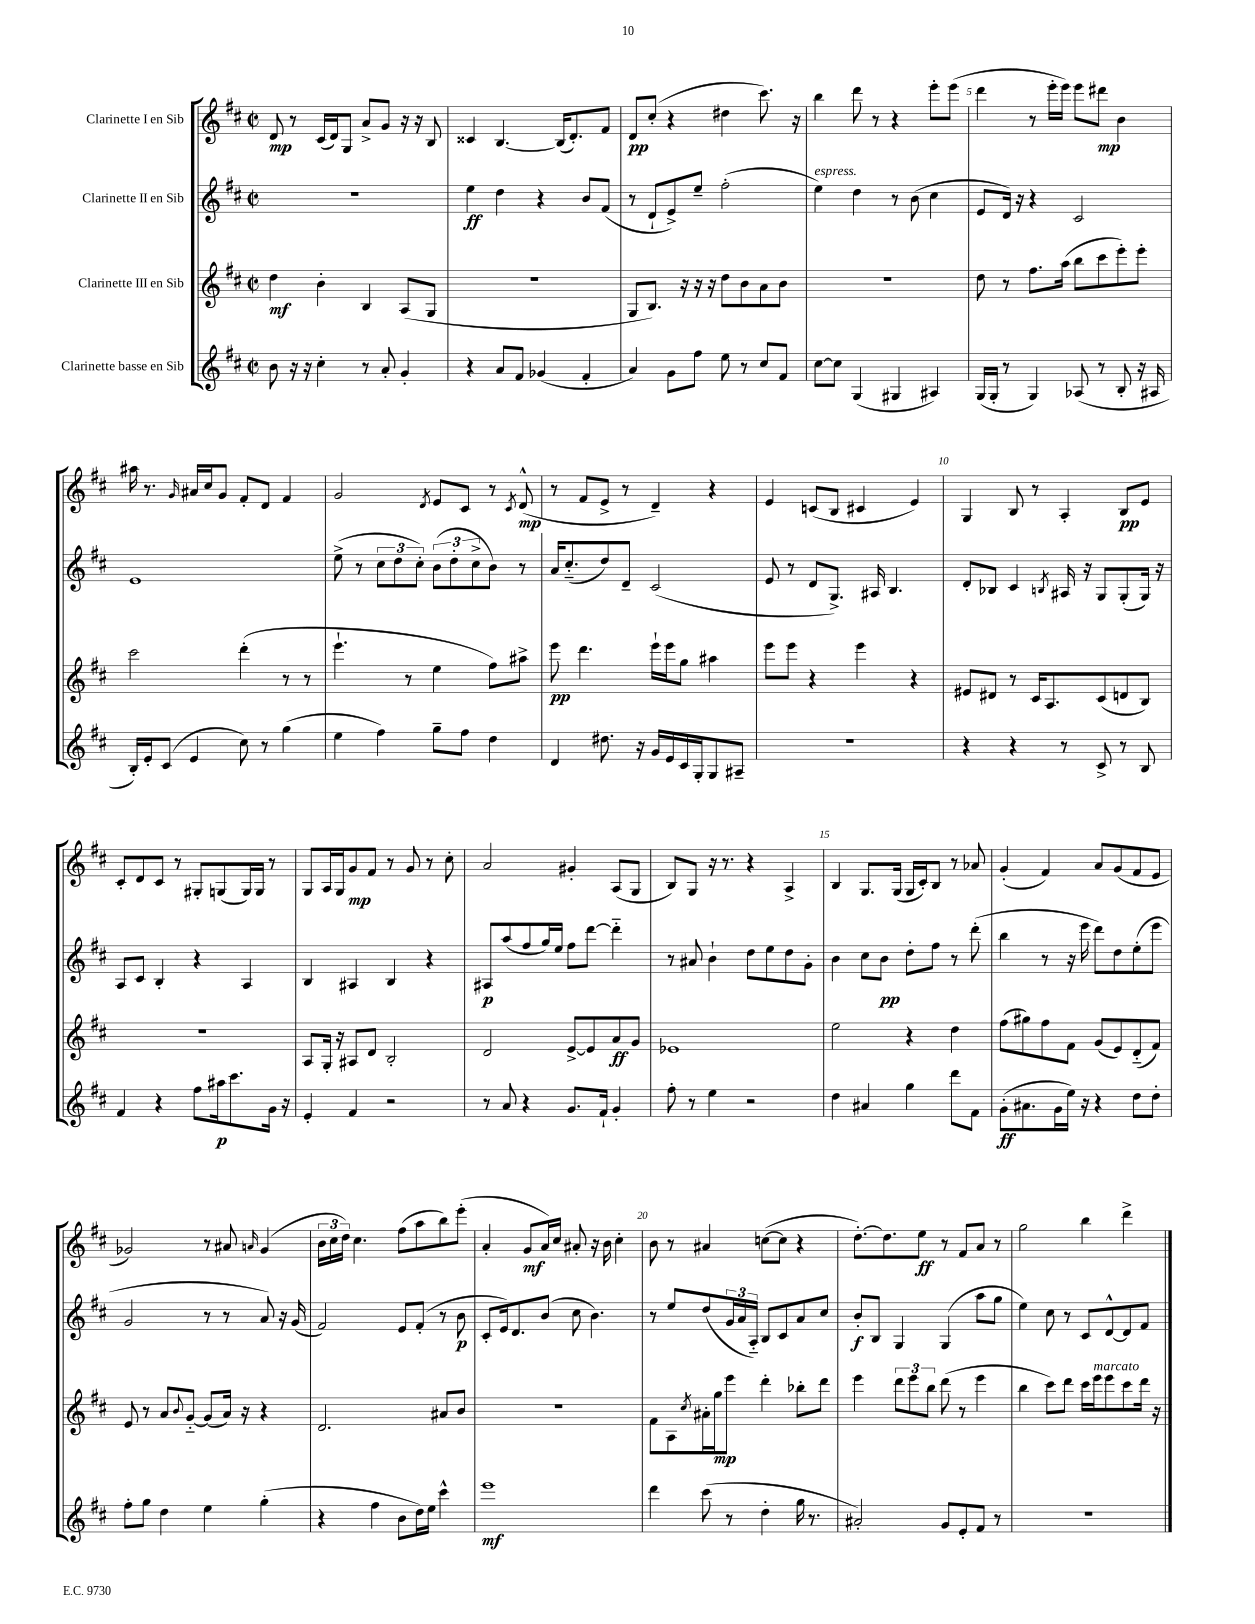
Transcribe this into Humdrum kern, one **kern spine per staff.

**kern	**kern	**kern	**kern
*staff4	*staff3	*staff2	*staff1
*clefG2	*clefG2	*clefG2	*clefG2
*k[f#c#]	*k[f#c#]	*k[f#c#]	*k[f#c#]
*M2/2	*M2/2	*M2/2	*M2/2
*met(c|)	*met(c|)	*met(c|)	*met(c|)
8b\	4dd\	1r	8d/
16r	.	.	8r
16r	.	.	.
4cc#'\	4b'\	.	(16c#/LL
.	.	.	16d/J)
.	.	.	8G/J
8r	4B/	.	8a^/L
8a'/	.	.	8g/J
4g'/	(8A/L	.	16r
.	.	.	16r
.	8G/J	.	8B/
=	=	=	=
4r	1r	4ee\	4c##/
8a/L	.	4dd\	[4.B/
8f#/J	.	.	.
(4g-/	.	4r	.
.	.	.	(16B/]LK
.	.	.	8.d'/)
4f#'/	.	8b/L	.
.	.	(8f#/J	8f#/J
=	=	=	=
4a/)	8G/L	8r	8d/L
.	8.B/J)	8d`/L	(8cc#'/J
8g\L	.	8e^/)	4r
.	16r	.	.
8ff#\J	16r	8ee~/J	.
.	16r	.	.
8ee\	8dd\L	(2ff#'\	4dd#\
8r	8b\	.	.
8cc#/L	8a\	.	8.ccc#\)
8f#/J	8b\J	.	.
.	.	.	16r
=	=	=	=
[8cc#\L	1r	4ee\)	4bb\
8cc#\]J	.	.	.
(4G/	.	4dd\	8ddd\
.	.	.	8r
4G#/	.	8r	4r
.	.	(8b\	.
4A#/)	.	4cc#\	8eee'\L
.	.	.	(8eee\J
=	=	=	=
(16G/LL	8dd\	8e/L	4ddd\
16G'/JJ	.	.	.
8r	8r	16d/Jk)	.
.	.	16r	.
4G/)	8.ff#\L	4r	8r
.	.	.	16eee'\LL
.	(16aa\Jk	.	16eee\JJ)
(8A-/	8bb\L	2c#/	8eee\L
8r	8ccc#\	.	8ddd#\J
8B'/	8eee'\)	.	4b\
16r	8eee'\J	.	.
16A#/	.	.	.
=	=	=	=
16B'/LL)	2ccc#\	1e	16aa#\
16e'/J	.	.	8.r
(8c#/J	.	.	.
.	.	.	16qqg/
4e/	.	.	16a#/LL
.	.	.	16cc#/J
.	.	.	8g/J
8cc#\)	(4ddd'\	.	8f#'/L
8r	.	.	8d/J
(4gg\	8r	.	4f#/
.	8r	.	.
=	=	=	=
4ee\	4.eee`\	(8ee^\	2g/
.	.	8r	.
4ff#\)	.	12cc#\L	.
.	.	12dd\	.
.	8r	.	.
.	.	12cc#'\J)	.
.	.	.	8qd/
8gg~\L	4ee\	(12b\L	8e/L
.	.	12dd'\	.
8ff#\J	.	.	8c#/J
.	.	12cc#^\	.
4dd\	8ff#\L)	8b\J)	8r
.	.	.	8qc#/
.	8aa#^\J	8r	(8d^^/
=	=	=	=
4d/	8eee\	16a/LK	8r
.	.	(8.cc#'~/	.
.	4.ddd\	.	8f#/L
8.dd#\	.	8dd/)	8e^/J
.	.	8d~/J	8r
16r	.	.	.
16g/LL	16eee`\LL	(2c#/	4d~/)
16e/	16eee\J	.	.
16c#/	8gg\J	.	.
16G'/J	.	.	.
8G/	4aa#\	.	4r
8A#~/J	.	.	.
=	=	=	=
1r	8eee\L	8e/	4e/
.	8eee\J	8r	.
.	4r	8d/L	(8c/L
.	.	8.G^/J)	8B/J
.	4eee\	.	4c#/
.	.	16A#/	.
.	.	4.B/	.
.	4r	.	4e/)
=	=	=	=
4r	8e#/L	8d'/L	4G/
.	8d#/J	8B-/J	.
4r	8r	4c#/	8B/
.	16c#/LK	.	8r
.	8.A/	.	.
.	.	8qB/	.
8r	.	16A#/	4A'/
.	.	16r	.
8c#^/	(8c#/	8G/L	.
8r	8d/	(8G'/	8B/L
8B/	8B/J)	16G/Jk)	8e/J
.	.	16r	.
=	=	=	=
4f#/	1r	8A/L	8c#'/L
.	.	8c#/J	8d/
4r	.	4B'/	8c#/J
.	.	.	8r
8ff#\L	.	4r	8G#'/L
16aa#\k	.	.	(8G/
8.ccc#\	.	.	.
.	.	4A/	16G/L)
.	.	.	16G/JJ
16g\Jk	.	.	8r
16r	.	.	.
=	=	=	=
4e'/	8A/L	4B/	8G/L
.	16G'/Jk	.	16A/L
.	16r	.	16G/J
4f#/	8A#/L	4A#/	8g/
.	8d/J	.	8f#/J
2r	2B'/	4B/	8r
.	.	.	8g/
.	.	4r	8r
.	.	.	8cc#'\
=	=	=	=
8r	2d/	8A#/L	2a/
8a/	.	(8aa/	.
4r	.	8ff#/	.
.	.	16gg/L)	.
.	.	16ee/JJ	.
8.g/L	[8e^/L	8ff#\L	4g#'/
.	8e/]	[8ddd\J	.
16f#`/Jk	.	.	.
4g'/	8a/	4ddd'~\]	(8A/L
.	8g/J	.	8G/J
=	=	=	=
8ff#'\	1e-	8r	8B/L)
8r	.	8a#/	8G/J
4ee\	.	4b`\	16r
.	.	.	8.r
2r	.	8dd\L	4r
.	.	8ee\	.
.	.	8dd\	4A^/
.	.	8g'\J	.
=	=	=	=
4dd\	2ee\	4b\	4B/
4a#/	.	8cc#\L	8.G/L
.	.	8b\J	.
.	.	.	(16G/Jk
4gg\	4r	8dd'\L	16G/LL
.	.	.	16c#'/J)
.	.	8ff#\J	8B/J
8ddd\L	4dd\	8r	8r
8f#\J	.	(8ddd'\	8a-/
=	=	=	=
(8g'\L	(8ff#\L	4bb\	(4g'/
8.a#\	8gg#\)	.	.
.	8ff#\	8r	4f#/)
16g\L	.	.	.
16ee\JJ)	8f#\J	16r	.
16r	.	16eee\	.
4r	(8g/L	8ddd\L)	8a/L
.	8e/)	8dd\	(8g/
8dd\L	(8d'~/	(8ee'\	8f#/
8dd'\J	8f#/J)	8eee\J	8e/J
=	=	=	=
8ff#'\L	8e/	2g/	2g-/)
8gg\J	8r	.	.
4dd\	8a/L	.	.
.	8qqb/	.	.
.	[8g'~/J	.	.
4ee\	(8g/]L	8r	8r
.	16a/Jk)	8r	8a#/
.	16r	.	.
.	.	.	16qqa/
(4gg'\	4r	8a/)	(4g-/
.	.	16r	.
.	.	(16g/	.
=	=	=	=
4r	2.d/	2f#/)	24b\LL
.	.	.	24cc#\
.	.	.	24dd\JJ)
.	.	.	4.cc#\
4ff#\	.	.	.
8b\L	.	8e/L	(8ff#\L
16dd\L)	.	(8f#'/J	8aa\
16ee\JJ	.	.	.
4ccc#^^\	8a#/L	8r	8bb\)
.	8b/J	8b\	(8eee'\J
=	=	=	=
1eee	1r	8c#'/L	4a'/
.	.	16e/k)	.
.	.	8.d/	.
.	.	.	8g/L
.	.	(8b/J	16a/L)
.	.	.	16cc#/JJ
.	.	8cc#\	8a#'/
.	.	4.b\)	16r
.	.	.	16b\
.	.	.	4cc#'\
=	=	=	=
4ddd\	8f#\L	8r	8b\
.	8A\	8ee/L	8r
.	8qcc#/	.	.
(8ccc#\	16a#'\L	(8dd/	4a#/
.	16gg\J	.	.
8r	8eee\J	24g/L	.
.	.	24a/	.
.	.	24A'~/JJ)	.
4dd'\	4ddd'\	8B/L	([8cc\L
.	.	8c#/	8cc\]J
16gg\	8bb-'\L	8a/	4r
8.r	.	.	.
.	8ddd\J	8cc#/J	.
=	=	=	=
2a#'/)	4eee\	8b'/L	[8.dd'\L)
.	.	8B/J	.
.	.	.	8.dd\]
.	12ddd\L	4G/	.
.	12eee\	.	.
.	.	.	8ee\J
.	12bb\J	.	.
8g/L	(8ddd\	(4G/	8r
8e'/	8r	.	8f#/L
8f#/J	4eee\	8aa\L	8a/J
8r	.	8gg\J	8r
=	=	=	=
1r	4bb\	4ee\)	2gg\
.	8ccc#\L)	8cc#\	.
.	8ddd\J	8r	.
.	16ccc#\LL	8c#/L	4bb\
.	16eee\J	.	.
.	8eee\	[8d^^/	.
.	8ccc#\	8d/]	4ddd^\
.	16ddd\Jk	8f#/J	.
.	16r	.	.
==	==	==	==
*-	*-	*-	*-
